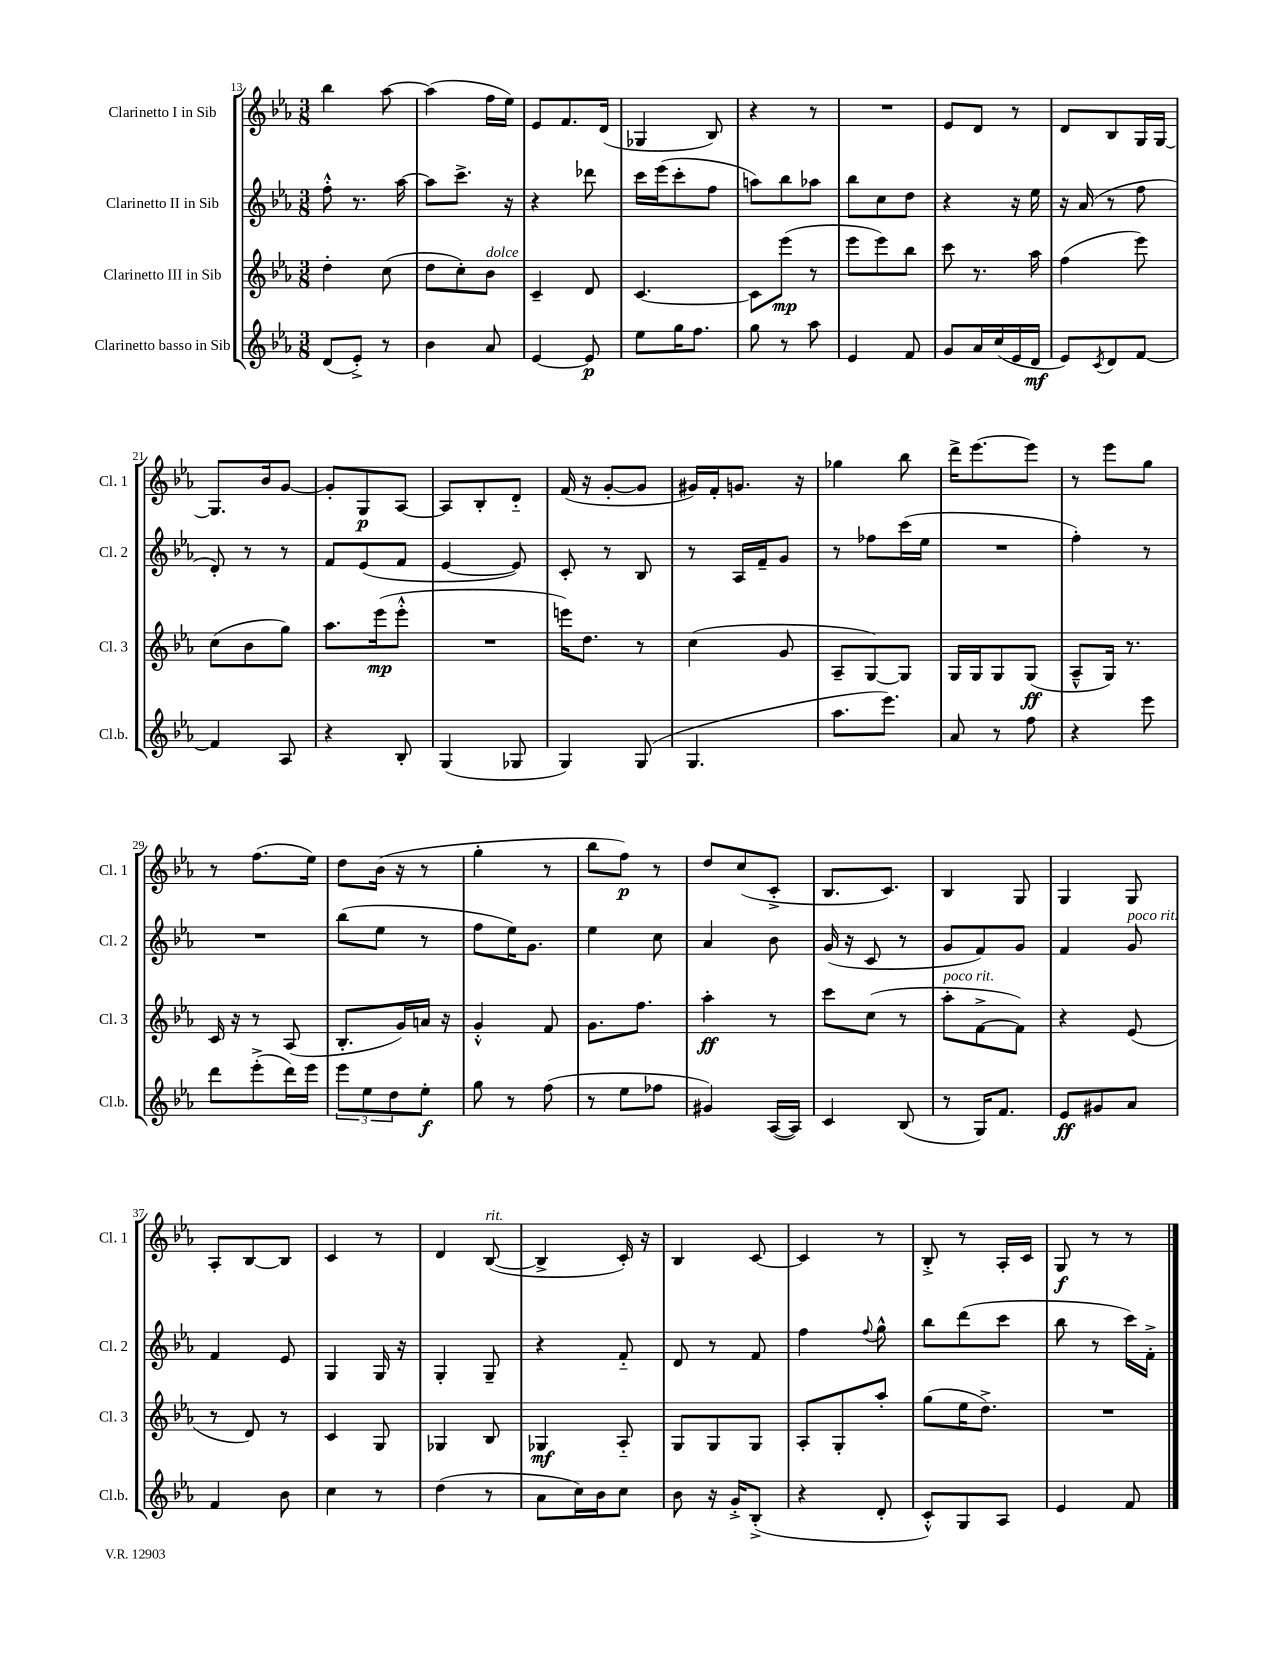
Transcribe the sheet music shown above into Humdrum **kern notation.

**kern	**kern	**kern	**kern
*staff4	*staff3	*staff2	*staff1
*clefG2	*clefG2	*clefG2	*clefG2
*k[b-e-a-]	*k[b-e-a-]	*k[b-e-a-]	*k[b-e-a-]
*M3/8	*M3/8	*M3/8	*M3/8
(8d	4dd'	8ff'^^	4bb-
8e-'^)	.	8.r	.
8r	(8cc	.	[8aa-
.	.	[16aa-	.
=	=	=	=
4b-	8dd	8aa-]	(4aa-]
.	8cc')	8.ccc^	.
8a-	8b-	.	16ff
.	.	16r	16ee-)
=	=	=	=
[4e-	4c~	4r	8e-
.	.	.	8.f
8e-]	8d	8ddd-	.
.	.	.	(16d
=	=	=	=
8ee-	[4.c	16ccc	4G-
.	.	(16eee-	.
16gg	.	8ccc'	.
8.ff	.	.	.
.	.	8ff	8B-)
=	=	=	=
8gg	8c]	8aa)	4r
8r	(8eee-	8bb-	.
8aa-	8r	8aa-	8r
=	=	=	=
4e-	8eee-	8bb-	4.r
.	8eee-)	8cc	.
8f	8bb-	8dd	.
=	=	=	=
8g	8ccc	4r	8e-
16a-	8.r	.	8d
(16cc	.	.	.
16e-	.	16r	8r
16d	16aa-	16ee-	.
=	=	=	=
8e-)	(4ff	16r	8d
.	.	(16a-	.
8qc	.	.	.
8d	.	8r	8B-
[8f	8eee-)	8ff	16G
.	.	.	[16G
=	=	=	=
4f]	(8cc	8d')	8.G]
.	8b-	8r	.
.	.	.	16b-
8A-	8gg)	8r	[8g
=	=	=	=
4r	8.aa-	8f	8g']
.	.	(8e-	8G
.	(16eee-	.	.
8B-'	8eee-'^^	8f	[8A-
=	=	=	=
(4G	4.r	[4e-	8A-]
.	.	.	8B-'
8G-	.	8e-])	8d'~
=	=	=	=
4G)	16eee)	8c'	(16f
.	8.dd	.	16r
.	.	8r	[8g'
(8G	8r	8B-	8g]
=	=	=	=
4.G	(4cc	8r	16g#)
.	.	.	16f'
.	.	16A-	8.g
.	.	16f~	.
.	8g	8g	.
.	.	.	16r
=	=	=	=
8.aa-	8A-~	8r	4gg-
.	[8G)	8ff-	.
8.eee-)	.	.	.
.	8G]	(16ccc	8bb-
.	.	16ee-	.
=	=	=	=
8a-	16G	4.r	16ddd^
.	16G	.	[8.eee-
8r	8G	.	.
8ff	(8G	.	8eee-]
=	=	=	=
4r	8A-~^^	4ff')	8r
.	16G)	.	8eee-
.	8.r	.	.
8eee-	.	8r	8gg
=	=	=	=
8ddd	16c	4.r	8r
.	16r	.	.
(8eee-'^	8r	.	(8.ff
16ddd)	(8A-	.	.
16eee-	.	.	16ee-)
=	=	=	=
12eee-	8.B-'	(8bb-	8dd
12ee-	.	.	.
.	.	8ee-	(16b-
12dd	.	.	.
.	16g)	.	16r
8ee-'	16a	8r	8r
.	16r	.	.
=	=	=	=
8gg	4g'^^	8ff	4gg'
8r	.	16ee-)	.
.	.	8.g	.
(8ff	8f	.	8r
=	=	=	=
8r	8.g	4ee-	8bb-
8ee-	.	.	8ff)
.	8.ff	.	.
8ff-	.	8cc	8r
=	=	=	=
4g#)	4aa-'	4a-	8dd
.	.	.	(8cc
([16A-	8r	8b-	8c'^
16A-])	.	.	.
=	=	=	=
4c	8ccc	(16g	8.B-
.	.	16r	.
.	(8cc	8c	.
.	.	.	8.c)
(8B-	8r	8r	.
=	=	=	=
8r	8aa-'	8g	4B-
16G)	[8f^	8f)	.
8.f	.	.	.
.	8f])	8g	8G
=	=	=	=
8e-	4r	4f	4G
8g#	.	.	.
8a-	(8e-	8g	8G
=	=	=	=
4f	8r	4f	8A-'
.	8d)	.	[8B-
8b-	8r	8e-	8B-]
=	=	=	=
4cc	4c	4G	4c
8r	8G	16G	8r
.	.	16r	.
=	=	=	=
(4dd	4G-	4G'	4d
8r	8B-	8G~	([8B-
=	=	=	=
8a-	4G-	4r	4B-^]
16cc)	.	.	.
16b-	.	.	.
8cc	8A-'~	8f'~	16c')
.	.	.	16r
=	=	=	=
8b-	8G	8d	4B-
16r	8G	8r	.
16g'^	.	.	.
(8B-'^	8G	8f	[8c
=	=	=	=
4r	8A-'	4ff	4c]
.	8G'	.	.
.	.	8qqff	.
8d'	8aa-'	8gg^^	8r
=	=	=	=
8c'^^)	(8gg	8bb-	8B-'^
8G	16ee-	(8ddd	8r
.	8.dd^)	.	.
8A-	.	8ccc	16A-'
.	.	.	16c
=	=	=	=
4e-	4.r	8bb-	8G
.	.	8r	8r
8f	.	16ccc)	8r
.	.	16f'^	.
==	==	==	==
*-	*-	*-	*-
